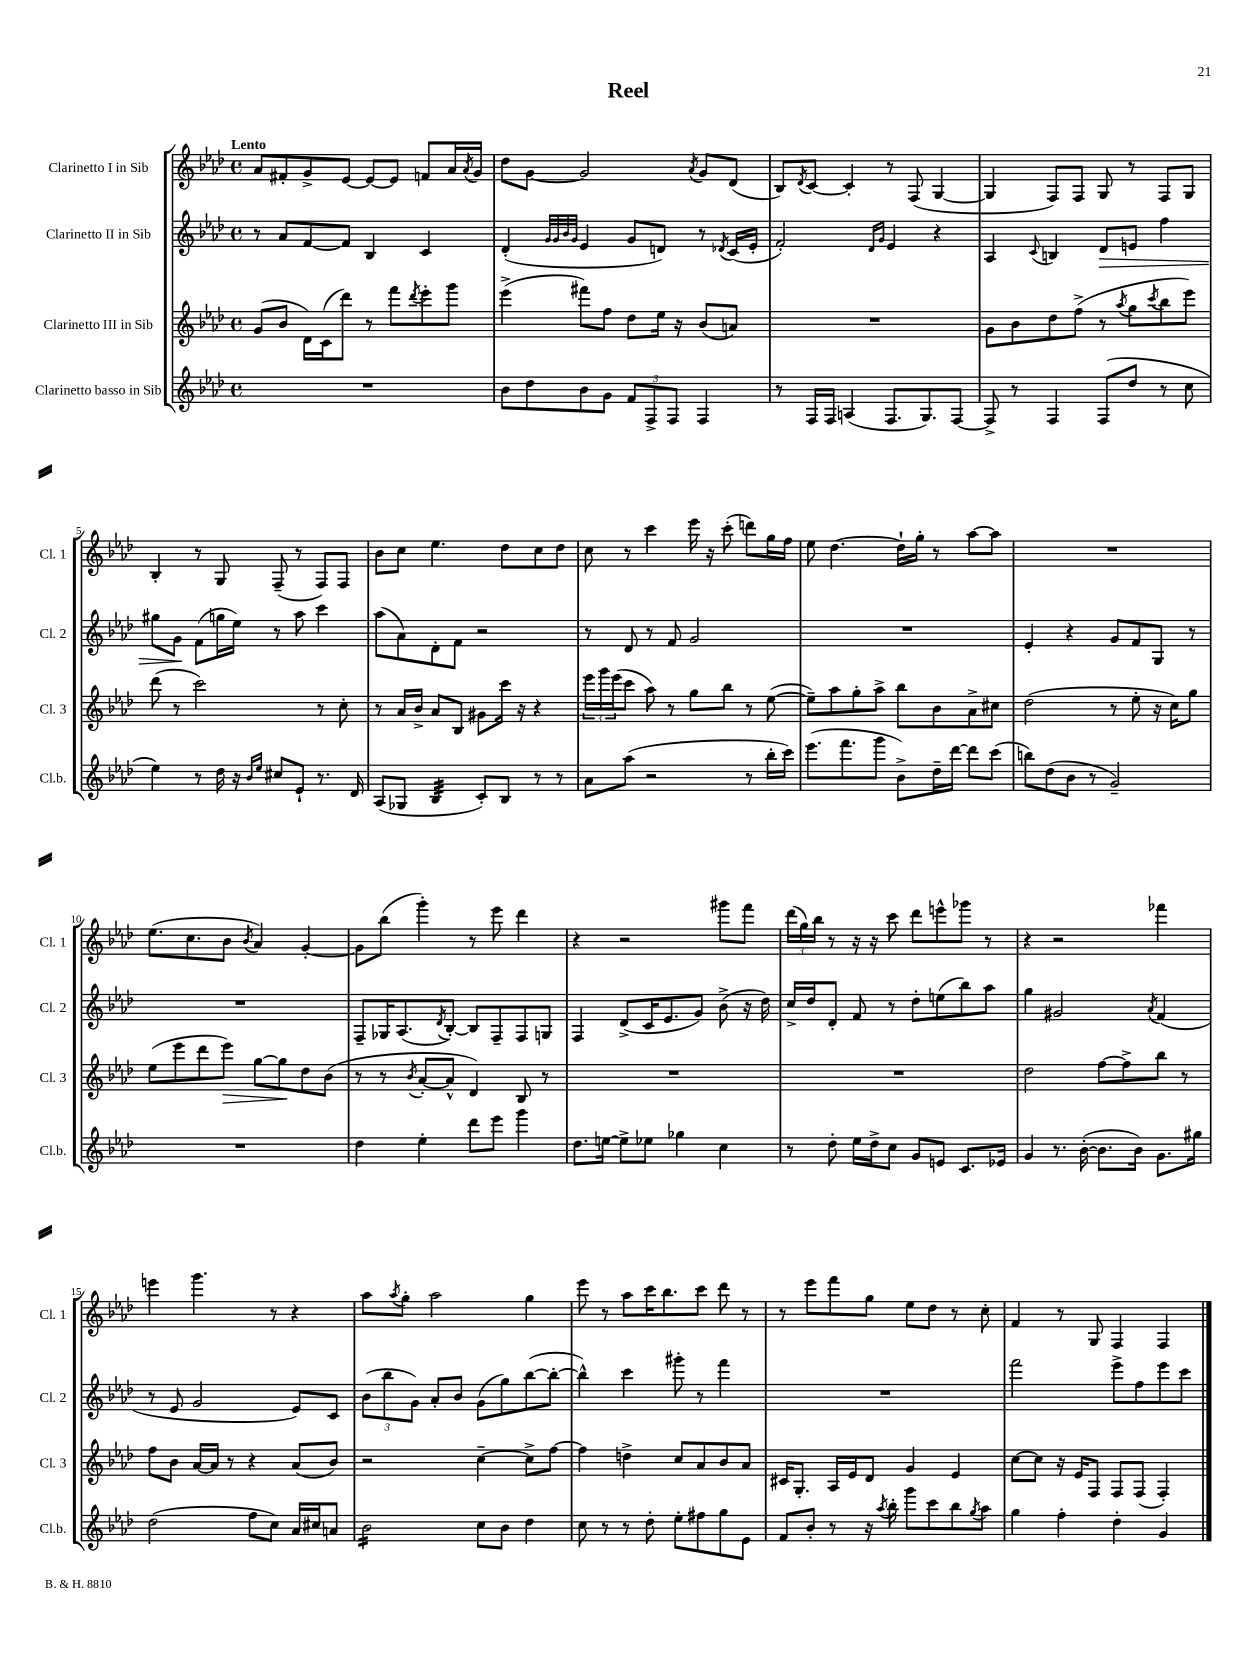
\header { title = "Reel" }
<<
\new StaffGroup <<
\new Staff = "s0" \with { instrumentName = "Clarinetto I in Sib" shortInstrumentName = "Cl. 1" } {
    \clef treble \key aes \major \defaultTimeSignature \time 4/4 \tempo "Lento"
    aes'8 fis'8-. g'8-> ees'8~ ees'8~ ees'8 f'8 aes'16 \acciaccatura { aes'8 } g'16 |
    des''8 g'8~ g'2 \acciaccatura { aes'8 } g'8 des'8( |
    bes8) \acciaccatura { des'8 } c'8~ c'4-. r8 f8( g4~ |
    g4 f8) f8 g8 r8 f8 g8 |
    bes4-. r8 g8 f8--( r8 f8) f8 |
    bes'8 c''8 ees''4. des''8 c''8 des''8 |
    c''8 r8 c'''4 ees'''16 r16 c'''8-.( d'''8) g''16 f''16 |
    ees''8 des''4.~ des''16-! g''16-. r8 aes''8~ aes''8 |
    R1 |
    ees''8.( c''8. bes'8 \acciaccatura { bes'8 } aes'4) g'4~-. |
    g'8 bes''8( g'''4-.) r8 ees'''8 des'''4 |
    r4 r2 gis'''8 f'''8 |
    \tuplet 3/2 { des'''16( g''16) bes''16 } r8 r16 r16 c'''8 des'''8 e'''8-^ ges'''8 r8 |
    r4 r2 fes'''4 |
    e'''4 g'''4. r8 r4 |
    aes''8 \acciaccatura { aes''8 } g''8-. aes''2 g''4 |
    ees'''8 r8 aes''8 c'''16 bes''8. c'''8 des'''8 r8 |
    r8 ees'''8 f'''8 g''8 ees''8 des''8 r8 c''8-. |
    f'4 r8 g8 f4 f4 \bar "|." |
}
\new Staff = "s1" \with { instrumentName = "Clarinetto II in Sib" shortInstrumentName = "Cl. 2" } {
    \clef treble \key aes \major \defaultTimeSignature \time 4/4
    r8 aes'8 f'8~ f'8 bes4 c'4 |
    des'4-.( \grace { g'32 g'32 bes'32 g'32 } ees'4 g'8 d'8) r8 \acciaccatura { des'8 } c'16( ees'16-. |
    f'2-.) \grace { des'16 g'16 } ees'4 r4 |
    aes4 \appoggiatura { c'8 } b4 des'8\> e'8 f''4 |
    gis''8 g'8\! f'8( g''16 ees''16) r8 aes''8 c'''4 |
    aes''8( aes'8) des'8-. f'8 r2 |
    r8 des'8 r8 f'8 g'2 |
    R1 |
    ees'4-. r4 g'8 f'8 g8 r8 |
    R1 |
    f8-- ges16 aes8.( \acciaccatura { des'8 } bes8~-.) bes8 f8-- f8 g8 |
    f4 des'8->( c'16 ees'8. g'8) bes'8->( r16 des''16) |
    c''16-> des''16 des'8-. f'8 r8 des''8-. e''8( bes''8) aes''8 |
    g''4 gis'2 \acciaccatura { aes'8 } f'4( |
    r8 ees'8 g'2 ees'8) c'8 |
    \tuplet 3/2 { bes'8( bes''8 g'8) } aes'8-. bes'8 g'8( g''8) bes''8~( bes''8~-. |
    bes''4-^) c'''4 gis'''8-. r8 f'''4 |
    R1 |
    f'''2 ees'''8-> f''8 ees'''8 c'''8 \bar "|." |
}
\new Staff = "s2" \with { instrumentName = "Clarinetto III in Sib" shortInstrumentName = "Cl. 3" } {
    \clef treble \key aes \major \defaultTimeSignature \time 4/4
    g'8( bes'8 des'16) c'16( des'''8) r8 f'''8 \acciaccatura { des'''8 } ees'''8-. g'''8 |
    ees'''4->( fis'''8) f''8 des''8 ees''16 r16 bes'8( a'8) |
    R1 |
    g'8 bes'8 des''8 f''8->( r8 \acciaccatura { aes''8 } g''8 \acciaccatura { c'''8 } bes''8 ees'''8) |
    des'''8( r8 c'''2) r8 c''8-. |
    r8 aes'16 bes'16-> aes'8 bes8 gis'8 c'''16 r16 r4 |
    \tuplet 3/2 { ees'''16 g'''16 ees'''16( } c'''8 aes''8) r8 g''8 bes''8 r8 ees''8~( |
    ees''8--) aes''8 g''8-. aes''8-> bes''8 bes'8 aes'8-> cis''8 |
    des''2( r8 ees''8-. r16 c''16) g''8 |
    ees''8( ees'''8 des'''8 ees'''8\>) g''8~ g''8\! des''8 bes'8( |
    r8 r8 \acciaccatura { bes'8 } aes'8~-. aes'8-^ des'4) bes8 r8 |
    R1 |
    R1 |
    des''2 f''8~ f''8-> bes''8 r8 |
    f''8 bes'8 aes'16~ aes'16 r8 r4 aes'8( bes'8) |
    r2 c''4~-- c''8-> f''8~ |
    f''4 d''4-> c''8 aes'8 bes'8 aes'8 |
    cis'16 g8.-. aes16 ees'16 des'8 g'4 ees'4 |
    c''8~ c''8 r16 ees'16 f8 f8 f8( f4-.) \bar "|." |
}
\new Staff = "s3" \with { instrumentName = "Clarinetto basso in Sib" shortInstrumentName = "Cl.b." } {
    \clef treble \key aes \major \defaultTimeSignature \time 4/4
    R1 |
    bes'8 des''8 bes'8 g'8 \tuplet 3/2 { f'8 f8-> f8 } f4 |
    r8 f16 f16 a4( f8. g8.) f8~ |
    f8-> r8 f4 f8( des''8 r8 c''8 |
    ees''4) r8 des''16 r16 \grace { bes'16 ees''16 } cis''8 ees'8-! r8. des'16 |
    aes8( ges8 bes4:32 c'8-.) bes8 r8 r8 |
    aes'8 aes''8( r2 r8 bes''16-. c'''16) |
    ees'''8.( f'''8. g'''8 bes'8->) des''16-- des'''16~ des'''8 c'''8( |
    b''8) des''8( bes'8 r8 g'2--) |
    R1 |
    des''4 ees''4-. des'''8 ees'''8 g'''4 |
    des''8. e''16~ e''8-> ees''8 ges''4 c''4 |
    r8 des''8-. ees''16 des''16-> c''8 g'8 e'8 c'8. ees'16 |
    g'4 r8. bes'16~-.( bes'8. bes'16) g'8. gis''16 |
    des''2( f''8 c''8) aes'16 cis''16 a'8 |
    bes'2:16 c''8 bes'8 des''4 |
    c''8 r8 r8 des''8-. ees''8-. fis''8 g''8 ees'8 |
    f'8 bes'8-. r8 r16 \acciaccatura { aes''8 } bes''16-. g'''8 c'''8 bes''8 \acciaccatura { g''8 } aes''8 |
    g''4 f''4-. des''4-. g'4 \bar "|." |
}
>>
>>
